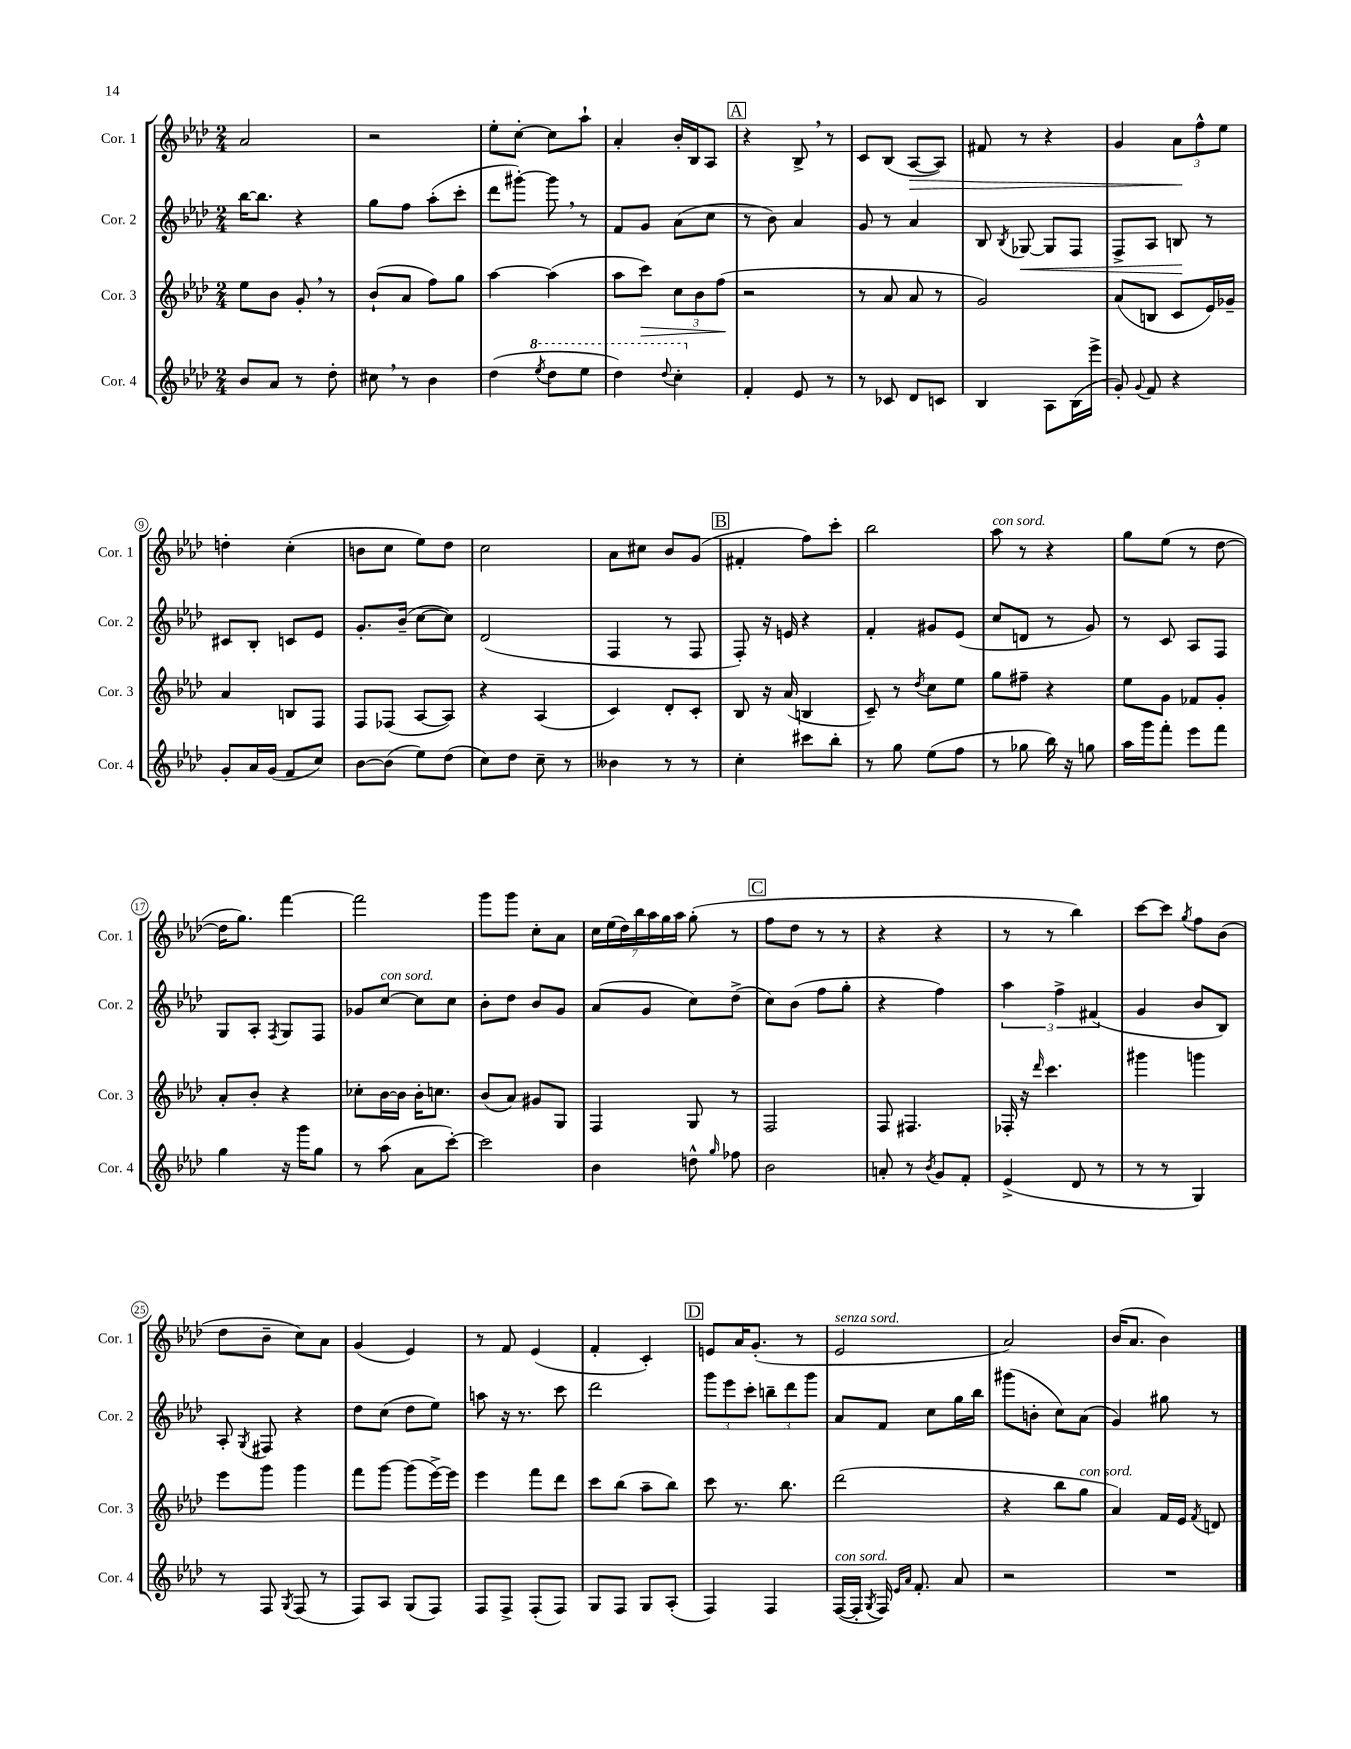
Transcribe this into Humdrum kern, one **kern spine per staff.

**kern	**kern	**kern	**kern
*staff4	*staff3	*staff2	*staff1
*clefG2	*clefG2	*clefG2	*clefG2
*k[b-e-a-d-]	*k[b-e-a-d-]	*k[b-e-a-d-]	*k[b-e-a-d-]
*M2/4	*M2/4	*M2/4	*M2/4
8b-	8ee-	[16bb-	2a-
.	.	8.bb-]	.
8a-	8b-	.	.
8r	8g'	4r	.
8dd-'	8r	.	.
=	=	=	=
8cc#	(8b-`	8gg	2r
8r	8a-	8ff	.
4b-	8ff)	(8aa-'	.
.	8gg	8ccc'	.
=	=	=	=
(4dd-	[4aa-	8ddd-	8ee-'
.	.	[8ggg#')	[8cc'
8qeee-	.	.	.
8ddd-	(4aa-]	8ggg#]	8cc]
8eee-	.	8r	8aa-`
=	=	=	=
4ddd-)	8aa-	8f	4a-'
.	8ccc)	8g	.
8qqddd-	.	.	.
4ccc'	12cc	(8a-	16b-'
.	.	.	16B-
.	12b-	.	.
.	.	8cc	8A-
.	(12ff	.	.
=	=	=	=
4f'	2r	8r	4r
.	.	8b-)	.
8e-	.	4a-	8B-^
8r	.	.	8r
=	=	=	=
8r	8r	8g	8c
8c-	8a-	8r	(8B-
8d-	8a-	4a-	[8A-
8c	8r	.	8A-])
=	=	=	=
4B-	2g)	8B-	8f#
.	.	8qB-	.
.	.	[8G-	8r
8A-	.	8G-]	4r
(16B-	.	8F	.
16eee-^	.	.	.
=	=	=	=
8g')	(8a-	8F^	4g
8qqg	.	.	.
8f	8B	8A-	.
4r	8c	8B	12a-
.	.	.	12ff^^
.	16e-)	8r	.
.	.	.	12ee-
.	16g-~	.	.
=	=	=	=
8g'	4a-	8c#	4dd'
16a-	.	8B-'	.
(16g	.	.	.
8f	8B	8c	(4cc'
8cc)	8F	8e-	.
=	=	=	=
[8b-	8F	8.g'	8b
(8b-]	(8F-	.	8cc
.	.	(16b-~	.
8ee-)	[8A-	[8cc	8ee-)
(8dd-	8A-])	8cc])	8dd-
=	=	=	=
8cc)	4r	(2d-	2cc
8dd-	.	.	.
8cc~	(4A-	.	.
8r	.	.	.
=	=	=	=
4b--	4c)	4F	8a-
.	.	.	8cc#
8r	8d-'	8r	8b-
8r	8c'	8F	(8g
=	=	=	=
4cc'	8B-	8F')	4f#'
.	16r	16r	.
.	(16a-	16e	.
8ccc#	4B	4r	8ff)
8bb-'	.	.	8ccc'
=	=	=	=
8r	8c~)	4f'	2bb-
8gg	8r	.	.
.	8qdd-	.	.
(8ee-	8cc	8g#	.
8ff	8ee-	(8e-	.
=	=	=	=
8r	8gg	8cc	8aa-
8gg-	8ff#~	8d	8r
16bb-)	4r	8r	4r
16r	.	.	.
8gg	.	8g)	.
=	=	=	=
16aa-	8ee-	8r	8gg
16ggg	.	.	.
8fff'	8g	8c	(8ee-
8eee-	8f-	8A-	8r
8fff	8g'	8F	[8dd-
=	=	=	=
4gg	8a-'	8G	16dd-]
.	.	.	8.gg)
.	8b-'	8A-'	.
.	.	8qF	.
16r	4r	8G	[4fff
16ggg	.	.	.
8gg	.	8F	.
=	=	=	=
8r	8cc-'	8g-	2fff]
(8aa-	[16b-	[8cc	.
.	16b-]	.	.
8a-	16b-'	8cc]	.
.	8.cc	.	.
[8ccc')	.	8cc	.
=	=	=	=
2ccc]	(8b-	8b-'	8ggg
.	8a-)	8dd-	8ggg
.	8g#	8b-	8cc'
.	8G	8g	8a-
=	=	=	=
4b-	4F	(8a-	28cc
.	.	.	(28ee-
.	.	.	28dd-)
.	.	.	28bb-
.	.	8g	.
.	.	.	28aa-
.	.	.	28gg
.	.	.	28aa-
8dd^^	8G	8cc)	(8gg'
16qqgg	.	.	.
8ff-	8r	(8dd-^	8r
=	=	=	=
2b-	2F	8cc)	8ff
.	.	(8b-	8dd-
.	.	8ff	8r
.	.	8gg'	8r
=	=	=	=
8a'	8F	4r	4r
8r	4.F#	.	.
8qb-	.	.	.
8g	.	4ff)	4r
8f'	.	.	.
=	=	=	=
(4e-^	16F-'	6aa-	8r
.	16r	.	.
.	16qqddd-	.	.
.	4.ccc	.	8r
.	.	6ff^	.
8d-	.	.	4bb-)
.	.	(6f#	.
8r	.	.	.
=	=	=	=
8r	4ggg#	4g	[8ccc
8r	.	.	8ccc]
.	.	.	8qgg
4G)	4ggg	8b-	8ff
.	.	8B-)	(8b-
=	=	=	=
8r	8eee-	8A-'	8dd-
.	.	8qG	.
8F	8ggg	8F#	8b-~
8qG	.	.	.
(8F	4ggg	4r	8cc)
8r	.	.	8a-
=	=	=	=
8F)	8fff	8dd-	(4g
8A-	[8ggg	(8cc	.
(8G	(8ggg]	8dd-	4e-)
8F)	[16eee-^)	8ee-)	.
.	16eee-]	.	.
=	=	=	=
8F	4eee-	8aa	8r
8F^	.	16r	8f
.	.	8.r	.
(8F'	8fff	.	(4e-
8F)	8ddd-	8ccc	.
=	=	=	=
8G	8ccc	2ddd-	4f'
8F	(8bb-	.	.
8G	8aa-~	.	4c')
(8A-'	8bb-)	.	.
=	=	=	=
4F)	8ccc	12ggg	8e
.	.	12eee-	.
.	8.r	.	16a-
.	.	12ccc'	.
.	.	.	(8.g'
4F	.	12bb~	.
.	8.bb-	.	.
.	.	12ddd-	.
.	.	.	8r
.	.	12ggg	.
=	=	=	=
([16F	(2ddd-	8a-	2e-
16F']	.	.	.
8qG	.	.	.
16F)	.	8f	.
16qqe-	.	.	.
16qqa-	.	.	.
8.f'	.	.	.
.	.	8cc	.
8a-	.	16gg	.
.	.	16bb-	.
=	=	=	=
2r	4r	(8ggg#	2a-)
.	.	8b'	.
.	8bb-	8cc)	.
.	8gg	(8a-	.
=	=	=	=
2r	4a-)	4g)	(16b-
.	.	.	8.a-
.	16f	8gg#	4b-)
.	16e-	.	.
.	8qf	.	.
.	8d	8r	.
==	==	==	==
*-	*-	*-	*-
